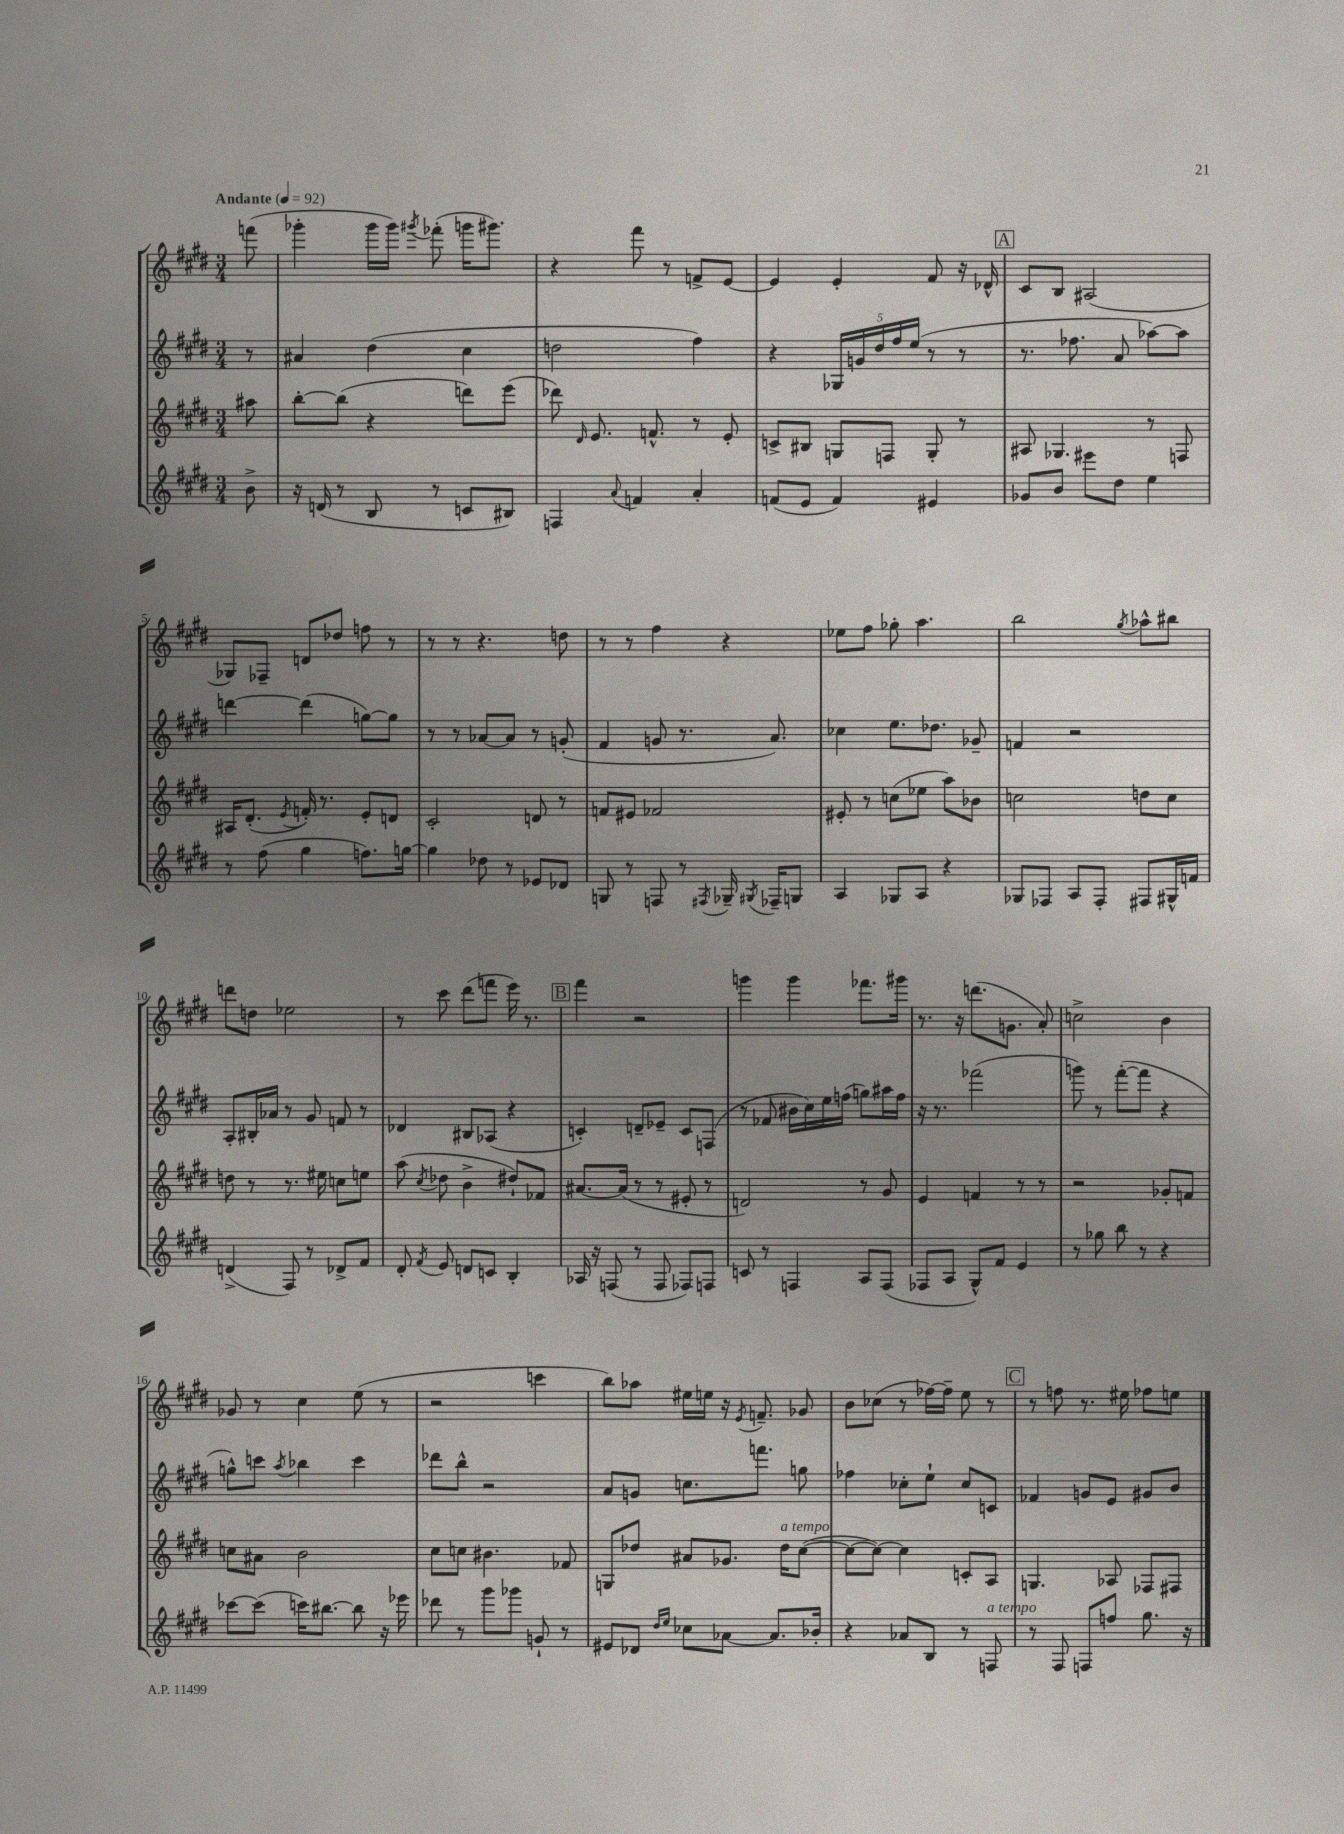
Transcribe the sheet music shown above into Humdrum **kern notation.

**kern	**kern	**kern	**kern
*part4	*part3	*part2	*part1
*staff4	*staff3	*staff2	*staff1
*clefG2	*clefG2	*clefG2	*clefG2
*k[f#c#g#d#]	*k[f#c#g#d#]	*k[f#c#g#d#]	*k[f#c#g#d#]
*M3/4	*M3/4	*M3/4	*M3/4
*MM92	*MM92	*MM92	*MM92
=	=	=	=
!	!	!	!LO:TX:a:B:t=Andante
8b^\	8aa#X\	8r	(8fffn\
=1	=1	=1	=1
16r	[8bb'\L	4a#X/	4ggg-X'\
(16dn/	.	.	.
8r	(8bb\J]	.	.
8B/	4r	(4dd#\	16ggg-\LL
.	.	.	16ggg-\JJ)
.	.	.	8qggg#X/
8r	.	.	(8fff-X'\
8cn/L	8dddn\L)	4cc#\	16gggn\KL
.	.	.	8.ggg#X\J)
8B#X/J)	(8eee\J	.	.
=2	=2	=2	=2
4Fn/	8ddd-X\)	2ddn\	4r
.	16qqd#/	.	.
.	8.e/	.	.
8qqa/	.	.	.
4fn/	.	.	8fff#\
.	8.fn^^/	.	.
.	.	.	8r
4a'/	8r	4ff#\)	8fn^/L
.	8e'/	.	[8e/J
=3	=3	=3	=3
(8fn/L	8cn^/L	4r	4e/]
8e/J	8B#X/J	.	.
4f/)	8Gn/L	20G-X/LL	4e'/
.	.	20gn/	.
.	.	20dd#/	.
.	8Fn/J	.	.
.	.	20ff#/	.
.	.	(20ee/JJ	.
4e#X/	8G'/	8r	8f#/
.	8r	8r	16r
.	.	.	16d-X^^/
!!LO:REH:place=s1:t=A
=4	=4	=4	=4
8g-X/L	8A#X/	8.r	8c#/L
8b/J	4.G-X/	.	8B/J
.	.	8.ff-X\	.
8eee#X\L	.	.	(2A#X/
8dd#\J	.	8a/	.
4ee\	8r	[8aa-X\L)	.
.	8Fn/	8aa-\J]	.
!!LO:LB:g=z
=5	=5	=5	=5
8r	16A#X/KL	[4dddn\	8G-X/L)
.	(8.d#'/J	.	.
(8ff#\	.	.	8F-X~/J
.	8qe/	.	.
4gg#\	16fn'/)	(4ddd\]	8dn/L
.	8.r	.	.
.	.	.	8dd-X/J
8.ffn\L)	8e'/L	[8ggn\L)	8ffn\
.	8dn/J	8gg\J]	8r
[16ggn\Jk	.	.	.
=6	=6	=6	=6
4gg\]	2c#'/	8r	8r
.	.	8r	8r
8dd-X\	.	[8a-X/L	4.r
8r	.	8a-/J]	.
8e-X/L	8dn/	8r	.
8d-X/J	8r	(8gn'/	8ddn\
=7	=7	=7	=7
8Gn/	8fn/L	4f#/	8r
8r	8e#X/J	.	8r
8Fn/	2f-X/	8gn/	4ff#\
8r	.	8.r	.
8qF#X/	.	.	.
16G-X~/	.	.	4r
8qG#X/	.	.	.
16F-X~/KL	.	8.a/)	.
8Gn/J	.	.	.
=8	=8	=8	=8
4A/	8e#X'/	4cc-X\	8ee-X\L
.	8r	.	8ff#\J
8G-X/L	(8ccn\L	8.ee\L	8gg-X'\
8A/J	8ee-X\J	.	4.aa\
.	.	8.dd-X\J	.
4r	8aa\L)	.	.
.	8b-X\J	8g-X~/	.
=9	=9	=9	=9
8G-X/L	2ccn\	4fn/	2bb\
8F-X/J	.	.	.
8A/L	.	2r	.
8F-'/J	.	.	.
.	.	.	8qgg#/
8F#X/L	8ddn\L	.	8aa-X^^\L
16G#X^^/L	8cc\J	.	8bb#X\J
16fn/JJ	.	.	.
!!LO:LB:g=z
=10	=10	=10	=10
(4dn^/	8ddn\	8A'/L	8dddn\L
.	8r	16B#X'/L	8ddn\J
.	.	16a-X/JJ	.
8F#/)	8.r	8r	2ee-X\
8r	.	8g#/	.
.	16ee#X\	.	.
8d-X^/L	8ccn\L	8fn/	.
8f#/J	8een\J	8r	.
=11	=11	=11	=11
8d#'/	(8aa\	4d-X/	8r
8qf#/	8qcc#/	.	.
8e/	8dd-X\	.	8ccc#\
8dn/L	4b^\	8B#X/L	(8ddd#\L
8cn/J	.	(8A-X/J	8fffn\J
4B'/	8dd#X`/L)	4r	16eee\)
.	.	.	8.r
.	8f-X/J	.	.
!!LO:REH:place=s1:t=B
=12	=12	=12	=12
16A-X/	[8.a#X/L	4cn'/)	4fff#\
16r	.	.	.
(8Fn/	.	.	.
.	(16a#/Jk]	.	.
8r	8r	8dn~/L	2r
8F/	8r	8e-X~/J	.
8F-X/L)	8e#X'/	8c/L	.
8Fn/J	8r	(8Fn/J	.
=13	=13	=13	=13
8cn/	2dn/)	8r	4gggn\
8r	.	8f-X/	.
4Fn/	.	16b#X\LL	4ggg\
.	.	16cc#\)	.
.	.	16ee\	.
.	.	(16ffn\JJ	.
8A/L	8r	8ggn\L)	8.fff-X\L
(8F/J	8g#/	16aa#X\L	.
.	.	16ff\JJ	16ggg#X\Jk
=14	=14	=14	=14
8F-X/L	4e/	16r	8.r
.	.	8.r	.
8A/J	.	.	.
.	.	.	16r
8G#^^/L)	4fn/	(2fff-X\	(8.dddn\L
8f#/J	.	.	.
.	.	.	8.gn\J
4e/	8r	.	.
.	8r	.	8a'/)
=15	=15	=15	=15
8r	2r	8gggn\)	2ccn^\
8gg-X\	.	8r	.
8bb\	.	([8fff#'\L	.
8r	.	8fff#\J]	.
4r	8g-X'/L	4r	4b\
.	8fn/J	.	.
!!LO:LB:g=z
=16	=16	=16	=16
[8ccc-X\L	8ccn\L	8ggn^^\L)	8g-X/
(8ccc-\J]	8a#X\J	8cccn\J	8r
.	.	8qaa/	.
16cccn\KL)	2b\	4bb-X\	4cc#\
[8.bb#X\J	.	.	.
8bb#\]	.	4ccc\	(8ee\
16r	.	.	8r
16eee-X\	.	.	.
=17	=17	=17	=17
8ddd-X\	8cc#\L	8ddd-X\L	2r
8r	8ccn\J	8bb^^\J	.
8ggg#\L	4.b#X\	2r	.
8ggg-X\J	.	.	.
8gn`/	.	.	4cccn\
8r	8f-X/	.	.
=18	=18	=18	=18
8e#X/L	8Gn/L	8a/L	8bb\L)
8d-X/J	8dd-X/J	8gn/J	8aa-X\J
16qqdd#/LL	.	.	.
16qqee/JJ	.	.	.
8cc-X\L	8a#X/L	8.ccn\L	16ee#X\LL
.	.	.	16een\JJ
[8a-X\J	8.g-X/J	.	16r
.	.	.	8qe/
.	.	8.fffn\J	8.fn~/
8.a-/L]	.	.	.
!	!LO:TX:a:i:t=a tempo	!	!
.	16dd-\KL	.	.
.	([8cc#\J	8ggn\	8g-X/
16b-X'/Jk	.	.	.
=19	=19	=19	=19
4r	8cc#\L_	4ff-X\	8b\L
.	8cc#\J_)	.	(8cc-X\J
8a-X/L	4cc#\]	8cc-X'\L	8r
8B/J	.	8ee`\J	[16ff-X\LL)
.	.	.	16ff-~\JJ]
8r	8cn'/L	8cc-/L	8ee\
!LO:TX:a:i:t=a tempo	!	!	!
8Fn/	8A/J	8cn/J	8r
!!LO:REH:place=s1:t=C
=20	=20	=20	=20
8r	4.Gn/	4f-X/	8r
8F#/	.	.	8ffn\
8Fn/L	.	8gn/L	8.r
8ffn/J	8A-X/	8e/J	.
.	.	.	16ee#X\
8.gg#\	8F-X/L	8g#X/L	8ff-X\L
.	8F#X/J	8b/J	8een\J
16r	.	.	.
==	==	==	==
*-	*-	*-	*-
